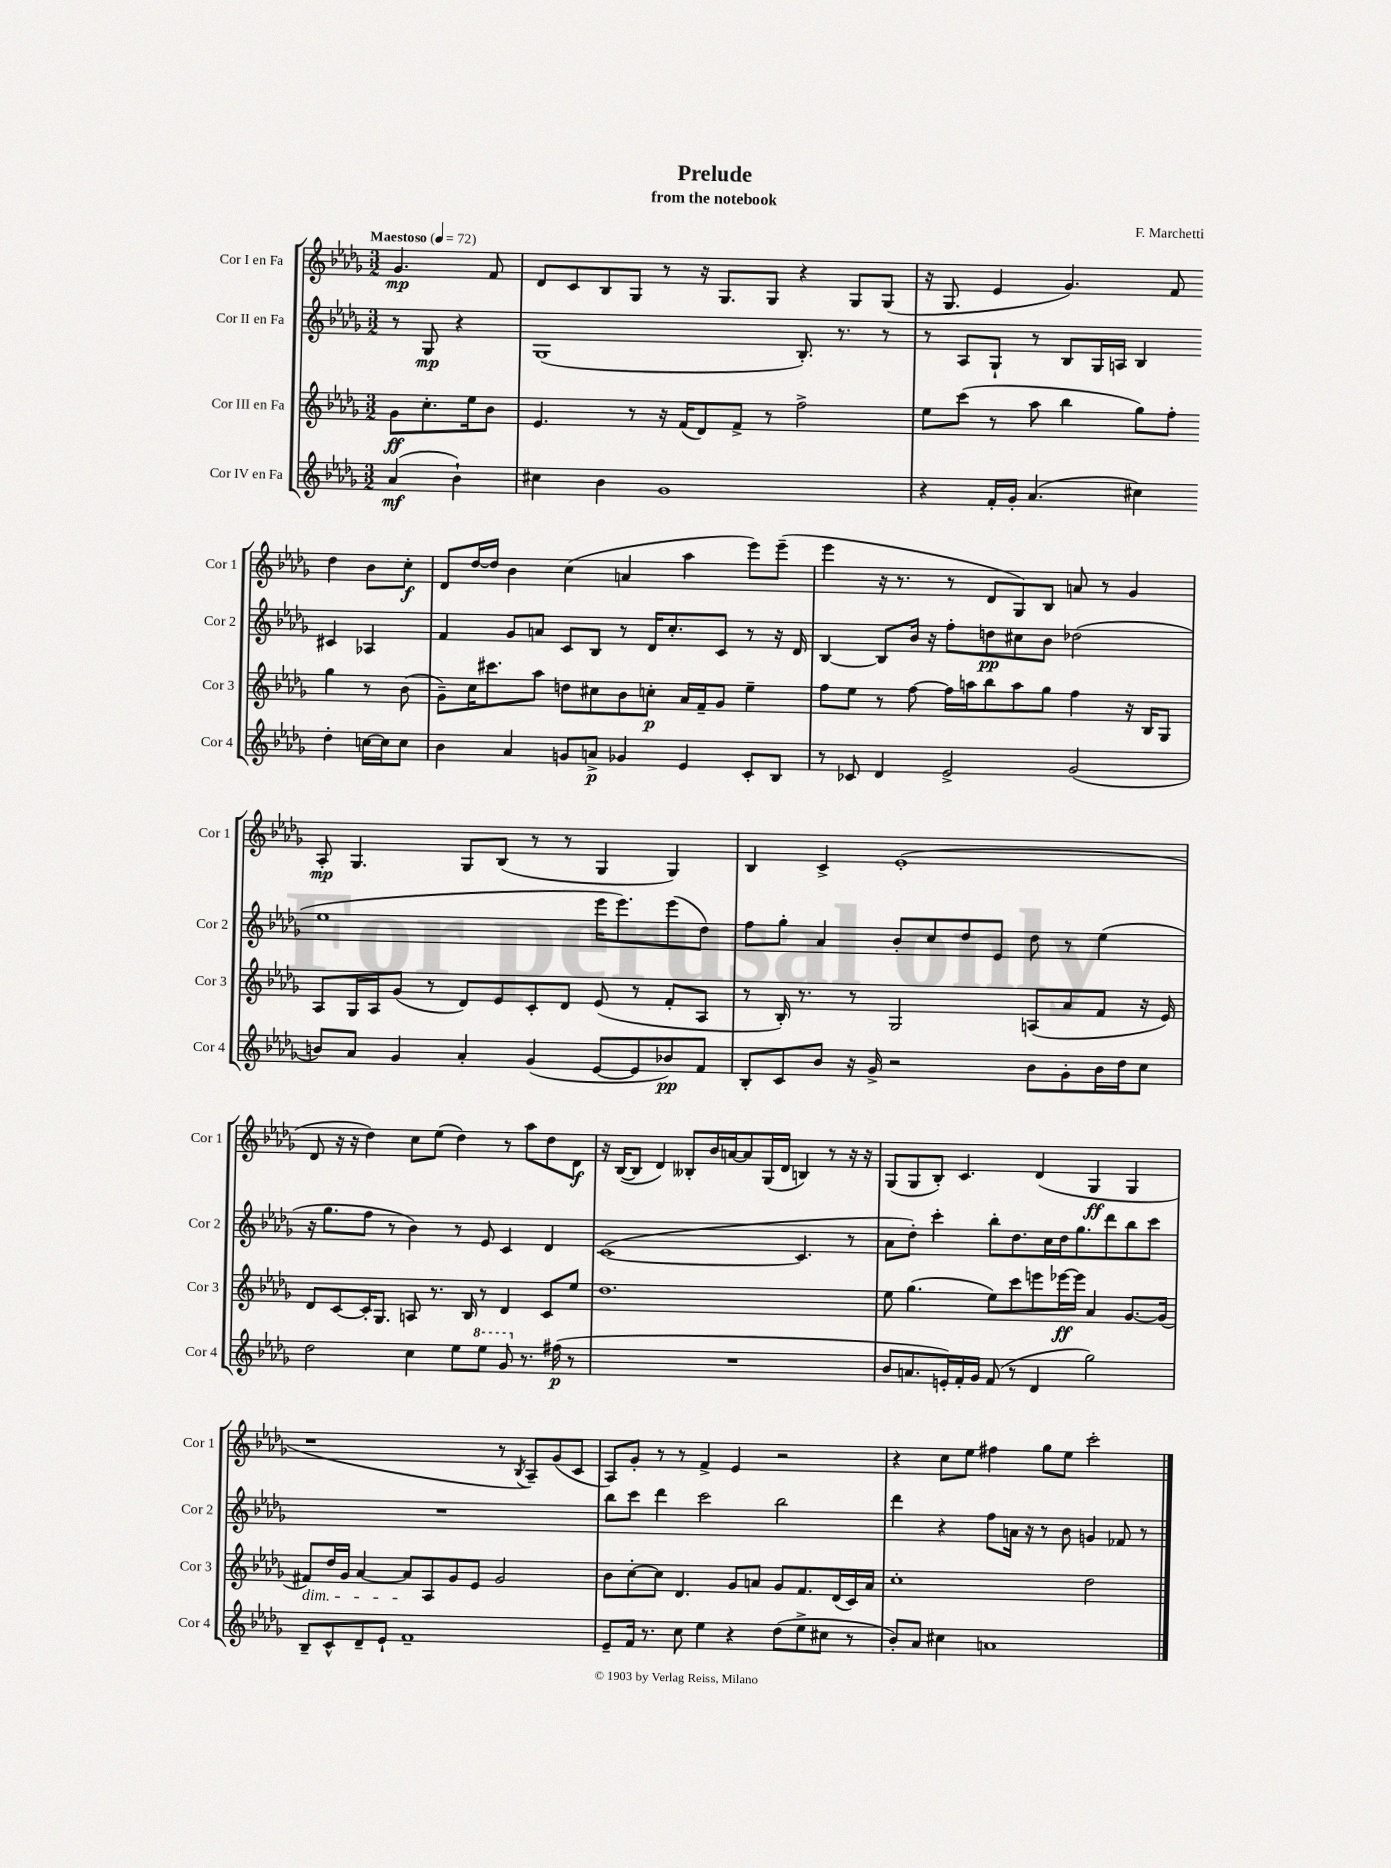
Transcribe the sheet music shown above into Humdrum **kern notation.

**kern	**kern	**kern	**kern
*staff4	*staff3	*staff2	*staff1
*clefG2	*clefG2	*clefG2	*clefG2
*k[b-e-a-d-g-]	*k[b-e-a-d-g-]	*k[b-e-a-d-g-]	*k[b-e-a-d-g-]
*M3/2	*M3/2	*M3/2	*M3/2
*MM72	*MM72	*MM72	*MM72
(4a-/	8g-\L	8r	4.g-/
.	8.cc'\	8G-/	.
4b-`\)	.	4r	.
.	16ee-\k	.	.
.	8b-\J	.	8f/
=	=	=	=
4cc#\	4.e-/	(1G-	8d-/L
.	.	.	8c/
4b-\	.	.	8B-/
.	8r	.	8G-/J
1g-	16r	.	8r
.	(16f/LK	.	.
.	8d-/)	.	16r
.	.	.	8.G-/L
.	8f^/J	.	.
.	8r	.	8G-/J
.	2ff^\	8.B-'/)	4r
.	.	8.r	.
.	.	.	8G-/L
.	.	8r	(8G-/J
=	=	=	=
4r	8ee-\L	8r	16r
.	.	.	8.G-/
.	(8ccc\J	8A-/L	.
16f'/LL	8r	8G-`/J	4e-/
16g-'/JJ	.	.	.
(4.a-/	8aa-\	8r	.
.	4bb-\	8B-/L	4.g-/)
.	.	16G-/L	.
.	.	16A/JJ	.
4cc#\)	8gg-\L)	4B-/	.
.	8ff'\J	.	8f/
4dd-'\	4gg-\	4c#/	4dd-\
[16cc\LL	8r	4A-/	8b-\L
16cc\]J	.	.	.
8cc\J	(8b-\	.	8cc'\J
=	=	=	=
4b-\	8g-~\L)	4f/	8d-/L
.	16cc\K	.	[16dd-/L
.	8.ccc#\	.	16dd-/]JJ
4a-/	.	8g-/L	4b-\
.	8aa-\J	8a/J	.
8g/L	8dd\L	8c/L	(4cc\
8a^/J	8cc#\	8B-/J	.
4g-/	8b-\	8r	4a/
.	8cc'\J	16d-/LK	.
.	.	8.cc'/	.
4e-/	16a-/LL	.	4aa-\
.	16f~/J	.	.
.	8g-/J	8c/J	.
8c'/L	4ee-~\	8r	8eee-\L)
8B-/J	.	16r	(8eee-~\J
.	.	16d-/	.
=	=	=	=
8r	8ff\L	[4B-/	4eee-\
8c-/	8ee-\J	.	.
4d-/	8r	8B-/]L	16r
.	.	.	8.r
.	[8ff\	16b-/Jk	.
.	.	16r	.
2e-^/	16ff\]LL	8ff'\L	8r
.	16aa\J	.	.
.	8bb-\	8dd\	8d-/L
.	8aa\	8cc#\	8G-/)
.	8gg-\J	8b-\J	8B-/J
(2g-/	4ff\	(2dd-\	8a/
.	.	.	8r
.	16r	.	4g-/
.	16B-/LK	.	.
.	8G-/J	.	.
=	=	=	=
8b/L)	8A-/L	1ee-	8A-'/
8a-/J	16G-/L	.	4.G-/
.	16A-/J	.	.
4g-/	(8g-/J	.	.
.	8r	.	.
4a-'/	8d-/L)	.	8G-/L
.	8e-/	.	(8B-/J
(4g-/	8c'/	.	8r
.	8d-/J	.	8r
[8e-/L	(8e-/	16eee-\LK	4G-/
.	.	8.eee-\)	.
8e-/]	8r	.	.
8b-/)	8f'/L	(8eee-\	4G-/)
8f/J	8A-/J	8dd-\J)	.
=	=	=	=
8B-'/L	8r	8ff\L	4B-/
8c/	16B-'/)	8gg-'\J	.
.	8.r	.	.
8b-/J	.	4a-/	4c^/
16r	8r	.	.
16g-^/	.	.	.
2r	2G-/	8b-'/L	(1e-'
.	.	8cc/	.
.	.	8dd-/	.
.	.	8e-/J	.
8b-\L	(8A/L	8dd-\	.
8g-'\	8a-/	8r	.
16b-\L	8f/J	(4ee-\	.
16dd-\J	.	.	.
8cc\J	16r	.	.
.	16e-/)	.	.
=	=	=	=
2dd-\	8d-/L	16r	8d-/
.	.	8.gg-\L	.
.	[8c/	.	16r
.	.	.	16r
.	16c'/]K	8ff\J	4dd-\)
.	8.G-/J	.	.
.	.	8r	.
4cc\	8A/	4b-\)	8cc\L
.	8.r	.	(8ee-\J
8ee-\L	.	8r	4dd-\)
.	16B-/	.	.
8eee-\J	8r	8e-/	.
8gg-/	4d-/	4c/	8r
8.r	.	.	8aa-\L
.	8c/L	4d-/	8dd-\
(16ff#\	.	.	.
8r	8ee-/J	.	8d-\J
=	=	=	=
1.r	1.dd-	([1c	16r
.	.	.	([16B-/LK
.	.	.	8B-/]J
.	.	.	4d-/)
.	.	.	8B--'/L
.	.	.	16b-/L
.	.	.	[16a/J
.	.	.	8a/]
.	.	.	(16G-/L
.	.	.	16d-/JJ
.	.	4.c/]	4B/)
.	.	.	8r
.	.	8r	16r
.	.	.	16r
=	=	=	=
8b-/L	8ee-\	8a-\L	(8G-/L
8.a/	(4.gg-\	8dd-'\J)	8G-/
.	.	4ccc'\	8B-'/J)
16e'/L)	.	.	.
16f'/	.	.	4.c/
16g-/JJ	.	.	.
(8f/	8ee-\L)	8bb-'\L	.
8r	8ccc\	8.dd-\	.
4d-/	8eee\	.	(4d-/
.	.	16cc\L	.
.	[16eee-\L	16dd-\J	.
.	16eee-\]JJ	8.gg-\	.
2gg-\)	4a-/	.	4G-/
.	.	8ddd-\	.
.	[8.g-/L	8bb-\	4G-/
.	.	8ccc\J	.
.	(16g-/]Jk	.	.
=	=	=	=
8B-~/L	8f#/L)	1.r	1r
8c^^/	16dd-/L	.	.
.	16g-/JJ	.	.
8d-~/	[4a-/	.	.
8e-`/J	.	.	.
1f~	8a-/]L	.	.
.	8A-/	.	.
.	8g-/	.	.
.	8e-/J	.	.
.	2g-/	.	8r
.	.	.	8qB-/
.	.	.	8A-~/L)
.	.	.	(8g-/
.	.	.	8c/J
=	=	=	=
8e-~/L	8b-\L	8bb-\L	8A-/L)
16f/Jk	[8cc'\	8ccc\J	8g-'/J
8.r	.	.	.
.	8cc\]J	4ddd-\	8r
8cc\	4.d-/	.	8r
4ee-\	.	2ccc\	4f^/
4r	8g-/L	.	4e-/
.	8a/J	.	.
(8dd-\L	8g-/L	2bb-\	2r
8ee-^\	8.f/	.	.
8cc#\J	.	.	.
.	(16d-/L	.	.
8r	16c/)	.	.
.	16a/JJ	.	.
=	=	=	=
8b-'/L)	1cc'	4ddd-\	4r
8a-/J	.	.	.
4cc#\	.	4r	8cc\L
.	.	.	8ee-\J
1a	.	8ff\L	4ff#\
.	.	16a\Jk	.
.	.	16r	.
.	.	8r	8gg-\L
.	.	8b-\	8ee-\J
.	2dd-\	4g/	2ccc'\
.	.	8f-/	.
.	.	8r	.
==	==	==	==
*-	*-	*-	*-
